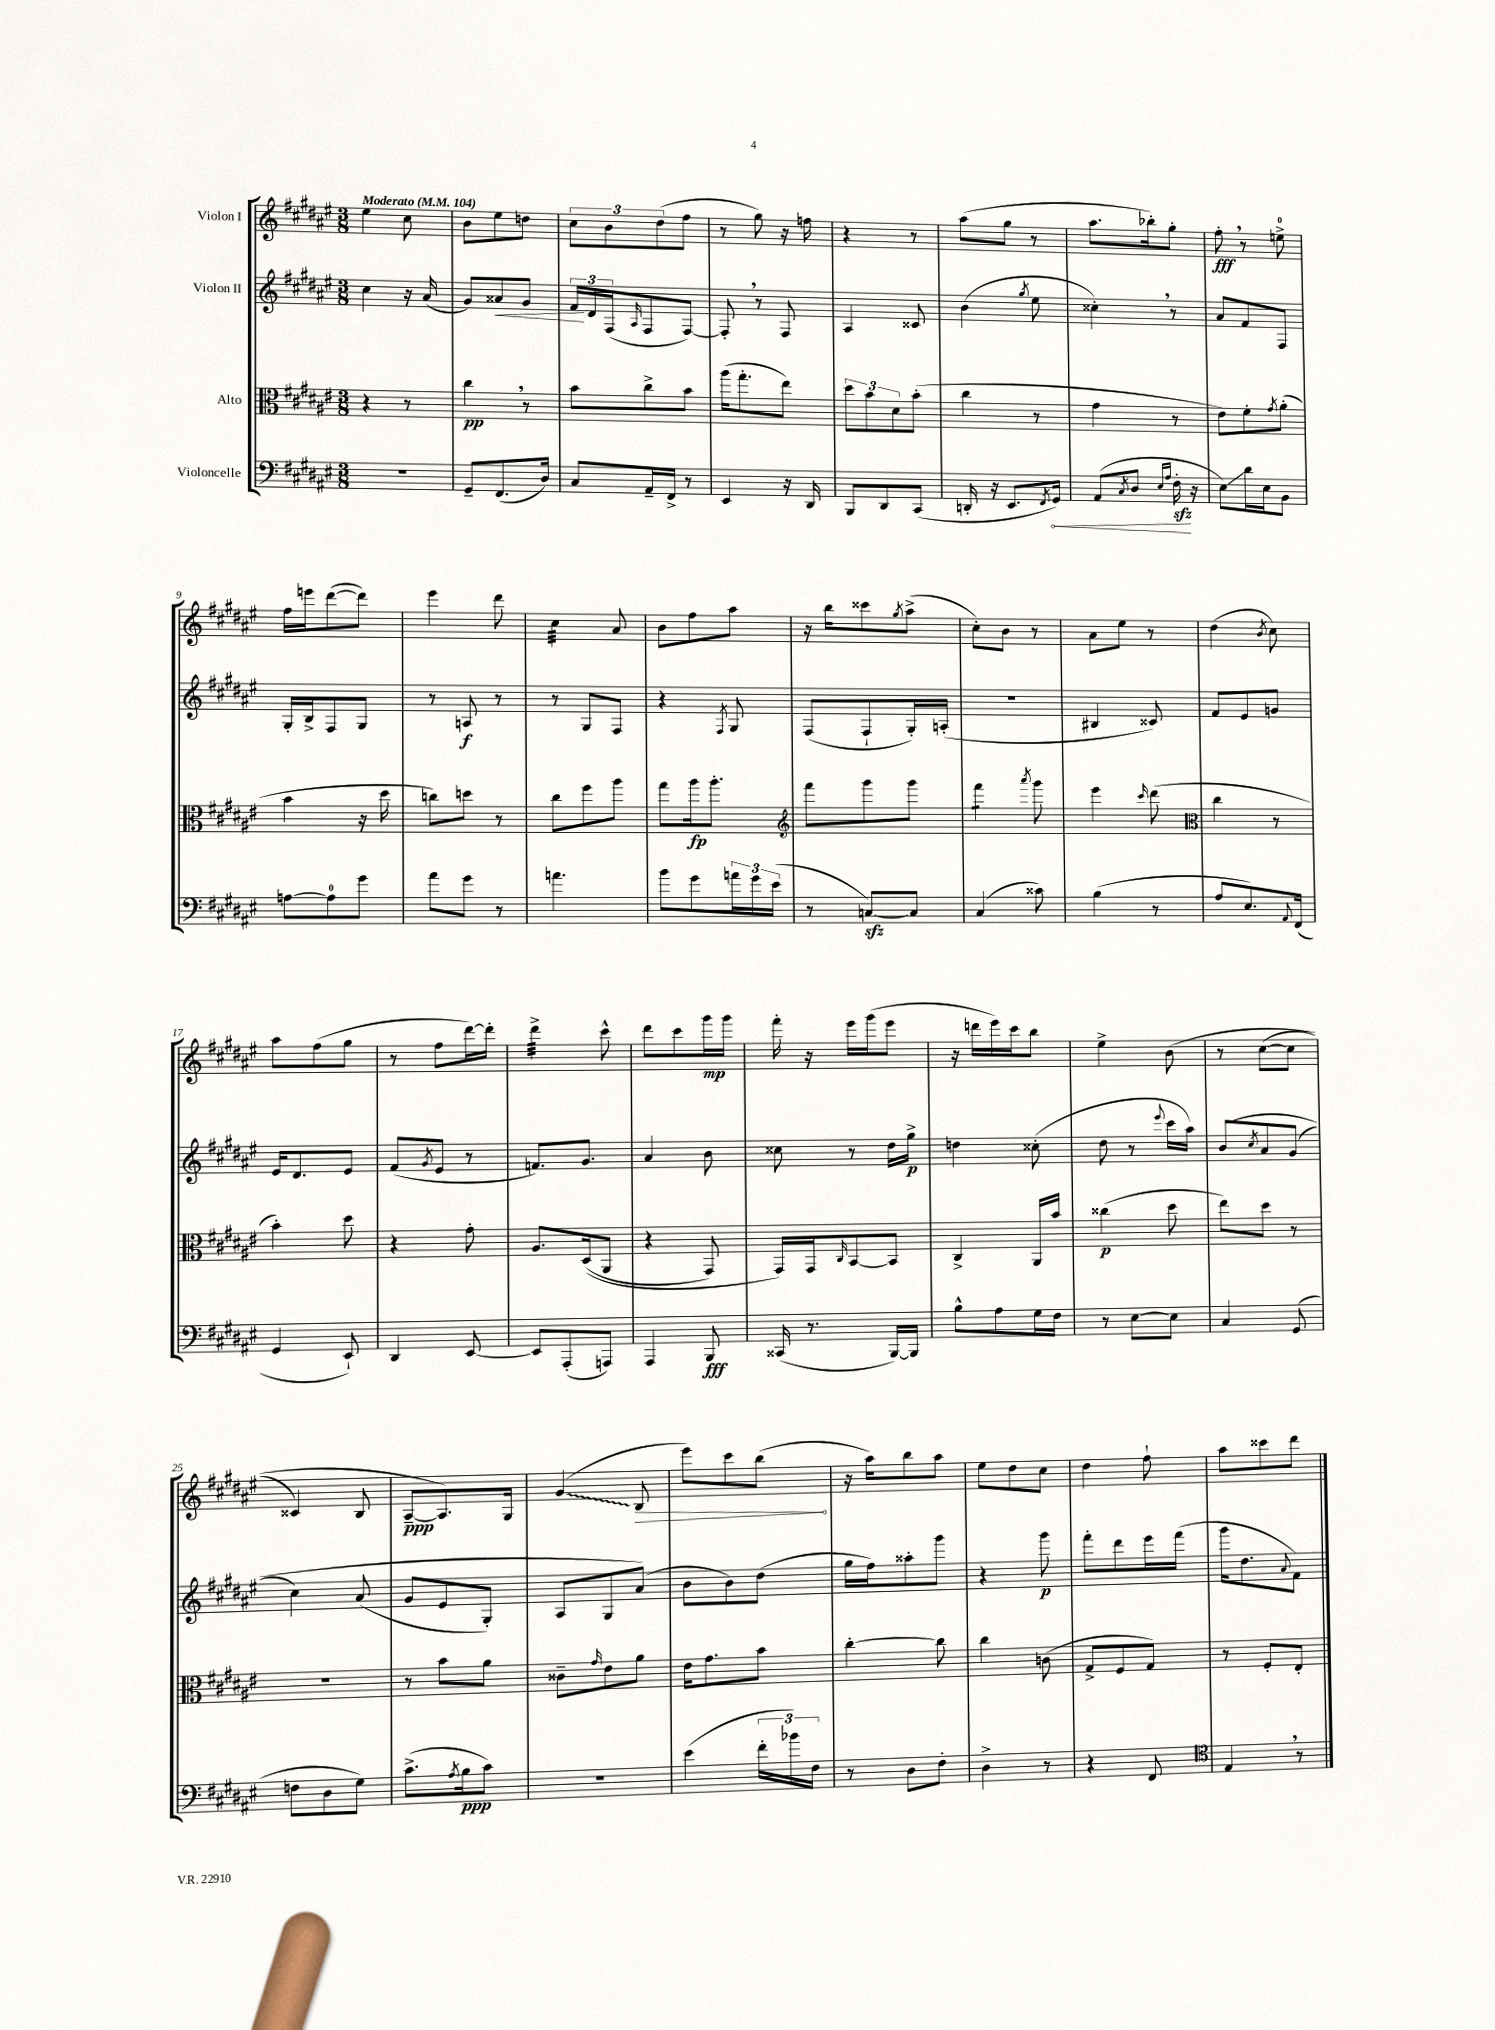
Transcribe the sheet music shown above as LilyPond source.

<<
\new StaffGroup <<
\new Staff = "s0" \with { instrumentName = "Violon I" } {
    \clef treble \key fis \major \numericTimeSignature \time 3/8 \tempo "Moderato" 4 = 104
    eis''4 cis''8 |
    b'8 eis''8 d''8 |
    \tuplet 3/2 { cis''8 b'8 dis''8( } fis''8 |
    r8 gis''8) r16 f''16 |
    r4 r8 |
    ais''8( gis''8 r8 |
    ais''8. bes''16-.) gis''8-. |
    fis''8-.\fff \breathe r8 e''8-0-> |
    fis''16 e'''16 dis'''8~( dis'''8) |
    eis'''4 dis'''8 |
    cis''4:32 ais'8 |
    b'8 fis''8 ais''8 |
    r16 b''16 cisis'''8 \acciaccatura { gis''8 } ais''8->( |
    cis''8-.) b'8 r8 |
    ais'8 eis''8 r8 |
    dis''4( \acciaccatura { b'8 } cis''8) |
    ais''8 fis''8( gis''8 |
    r8 fis''8 dis'''16~) dis'''16-. |
    dis'''4:32-> cis'''8-^ |
    dis'''8 cis'''8 gis'''16\mp gis'''16 |
    fis'''16-. r16 eis'''16 gis'''16( eis'''8 |
    r16 d'''16 eis'''16) cis'''16 b''8 |
    eis''4-> b'8\( |
    r8 cis''8~( cis''8 |
    cisis'4) b8 |
    ais8~--\ppp ais8.\) gis16 |
    \once \override Glissando.style = #'zigzag gis'4\glissando( \once \override Hairpin.circled-tip = ##t b8\> |
    eis'''8) cis'''8 b''8\!( |
    r16 ais''16) b''8 ais''8 |
    eis''8 dis''8 cis''8 |
    dis''4 fis''8-! |
    ais''8 cisis'''8 dis'''8 \bar "|." |
}
\new Staff = "s1" \with { instrumentName = "Violon II" } {
    \clef treble \key fis \major \numericTimeSignature \time 3/8
    cis''4 r16 ais'16( |
    gis'8) aisis'8\< gis'8 |
    \tuplet 3/2 { fis'16\! dis'16 fis16( } \grace { ais16 } fis8 fis8~) |
    fis8-. \breathe r8 fis8 |
    ais4 cisis'8 |
    b'4( \acciaccatura { gis''8 } eis''8 |
    cisis''4-.) \breathe r8 |
    ais'8 fis'8 fis8 |
    gis16-. b16-> fis8 gis8 |
    r8 a8\f r8 |
    r8 gis8 fis8 |
    r4 \acciaccatura { fis8 } gis8 |
    fis8( fis8-! gis16-.) a16-.( |
    R4. |
    bis4 cisis'8) |
    fis'8 eis'8 g'8 |
    eis'16 dis'8. eis'8 |
    fis'8( \acciaccatura { gis'8 } eis'8 r8 |
    f'8.) gis'8. |
    ais'4 b'8 |
    cisis''8 r8 dis''16 gis''16->\p |
    d''4 cisis''8-.( |
    dis''8 r8 \appoggiatura { eis'''8 } cis'''16 ais''16) |
    b'8( \acciaccatura { cis''8 } ais'8 gis'8\( |
    cis''4) ais'8( |
    gis'8 eis'8 gis8-.) |
    ais8 gis8 ais'8(\) |
    b'8 b'8) dis''8( |
    gis''16 fis''16) aisis''8-. gis'''8 |
    r4 gis'''8\p |
    fis'''8-. dis'''8 eis'''16 fis'''16( |
    gis'''16 dis''8. \appoggiatura { ais'8 } fis'8) \bar "|." |
}
\new Staff = "s2" \with { instrumentName = "Alto" } {
    \clef alto \key fis \major \numericTimeSignature \time 3/8
    r4 r8 |
    cis''4\pp \breathe r8 |
    b'8 cis''8-> b'8 |
    ais''16( gis''8.-. eis''8) |
    \tuplet 3/2 { dis''8 b'8 dis'8 } b'8-.( |
    cis''4 r8 |
    gis'4 r8 |
    eis'8) fis'8-. \acciaccatura { gis'8 } ais'8-.( |
    b'4 r16 dis''16 |
    c''8) d''8 r8 |
    cis''8 fis''8 ais''8 |
    gis''8 ais''16\fp ais''8.-. |
    \clef treble fis'''8 gis'''8 gis'''8 |
    fis'''4:8 \acciaccatura { ais'''8 } gis'''8 |
    eis'''4 \grace { cis'''16 } dis'''8( |
    \clef alto cis''4 r8 |
    b'4-.) dis''8 |
    r4 gis'8-. |
    ais8. dis16(\( ais,8 |
    r4 gis,8) |
    gis,16\) gis,16 \grace { cis16 } b,8~ b,8 |
    cis4-> ais,16 b'16 |
    cisis''4\p( dis''8 |
    eis''8) dis''8 r8 |
    R4. |
    r8 b'8 ais'8 |
    cisis'8-- \grace { gis'16 } eis'8 ais'8 |
    eis'16 gis'8. b'8 |
    cis''4~-. cis''8 |
    cis''4 c'8( |
    gis8-> fis8 gis8) |
    r8 fis8-. eis8-. \bar "|." |
}
\new Staff = "s3" \with { instrumentName = "Violoncelle" } {
    \clef bass \key fis \major \numericTimeSignature \time 3/8
    R4. |
    gis,8-- fis,8.( dis16) |
    cis8 ais,16-- fis,16-> r8 |
    eis,4 r16 dis,16 |
    b,,8 dis,8 cis,8( |
    d,16-. r16 eis,8. \acciaccatura { fis,8 } \once \override Hairpin.circled-tip = ##t gis,16\<) |
    ais,8( \acciaccatura { cis8 } dis8 \grace { eis16 ais16 } fis16-.\sfz\! r16 |
    eis8\glissando) dis'16 eis16 b,8 |
    a8~ a8-0 gis'8 |
    ais'8 gis'8 r8 |
    a'4. |
    b'8 gis'8 \tuplet 3/2 { a'16 gis'16 eis'16( } |
    r8 c8~\sfz) c8 |
    cis4( cisis'8) |
    b4( r8 |
    ais8 eis8.) \appoggiatura { ais,8 } fis,16( |
    gis,4 eis,8-!) |
    dis,4 eis,8~ |
    eis,8 ais,,8-.( a,,8) |
    ais,,4 b,,8\fff |
    cisis,16( r8. b,,16~) b,,16 |
    b8-^ ais8 gis16 fis16 |
    r8 eis8~ eis8 |
    cis4 gis,8( |
    f8 dis8 gis8) |
    cis'8.->( \acciaccatura { ais8 } b16\ppp cis'8) |
    R4. |
    eis'4( \tuplet 3/2 { fis'16-. bes'16) fis16 } |
    r8 dis8 fis8-. |
    dis4-> r8 |
    r4 fis,8 |
    \clef tenor eis4 \breathe r8 \bar "|." |
}
>>
>>
